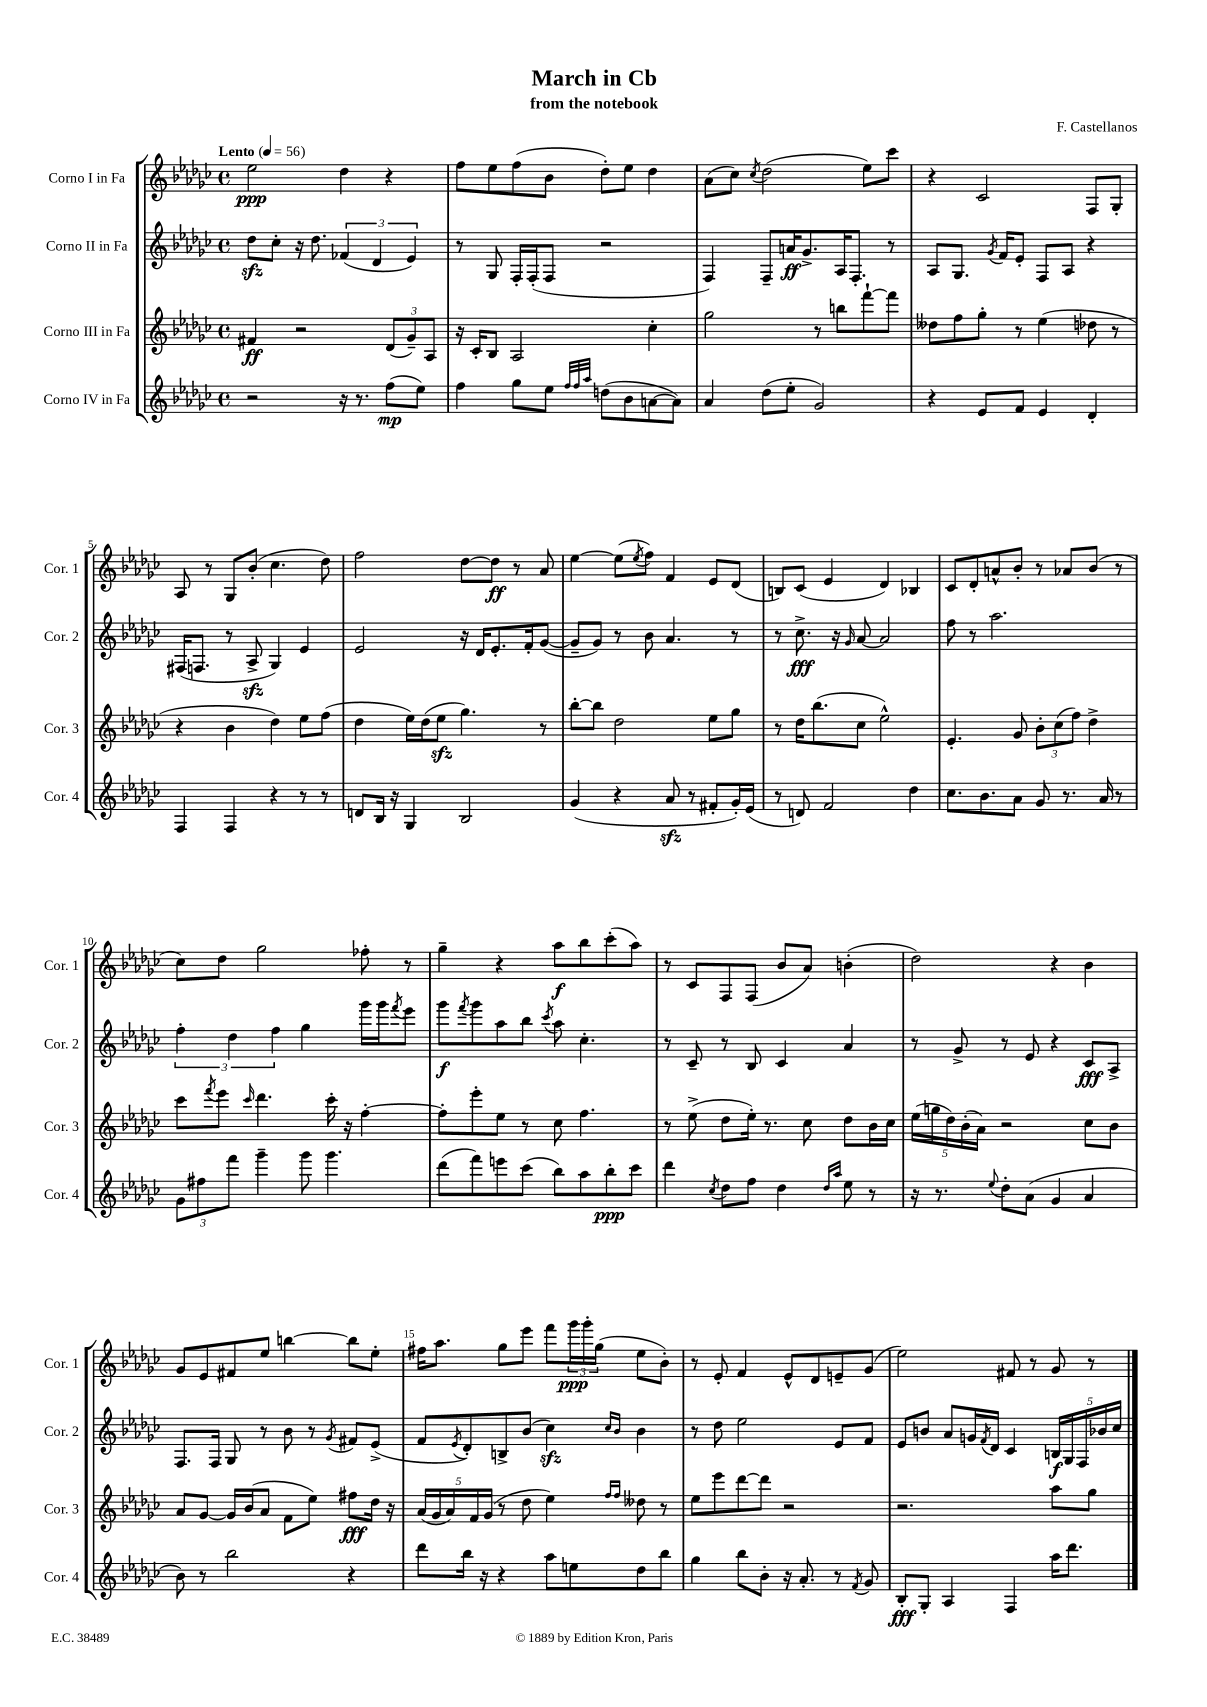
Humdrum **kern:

**kern	**kern	**kern	**kern
*staff4	*staff3	*staff2	*staff1
*clefG2	*clefG2	*clefG2	*clefG2
*k[b-e-a-d-g-c-]	*k[b-e-a-d-g-c-]	*k[b-e-a-d-g-c-]	*k[b-e-a-d-g-c-]
*M4/4	*M4/4	*M4/4	*M4/4
*met(c)	*met(c)	*met(c)	*met(c)
*MM56	*MM56	*MM56	*MM56
2r	4f#	8dd-	2ee-
.	.	8cc-'	.
.	2r	16r	.
.	.	8.dd-	.
16r	.	(6f-	4dd-
8.r	.	.	.
.	.	6d-	.
(8ff	(12d-	.	4r
.	12g-~)	6e-)	.
8ee-)	.	.	.
.	12A-	.	.
=	=	=	=
4ff	16r	8r	8ff
.	16c-'	.	.
.	8B-	8G-	8ee-
8gg-	2A-	16F'	(8ff
.	.	(16F'	.
8ee-	.	8F	8b-
32qqff	.	.	.
32qqff	.	.	.
32qqaa-	.	.	.
(8dd	.	2r	8dd-')
8b-	.	.	8ee-
[8a	4cc-'	.	4dd-
8a])	.	.	.
=	=	=	=
4a-	2gg-	4F)	(8a-
.	.	.	8cc-)
.	.	.	8qcc-
(8dd-	.	8F~	(2dd-
8ee-'	.	16a	.
.	.	8.g-^	.
2g-)	8r	.	.
.	8bb	16A-	.
.	.	8.F'	.
.	[8fff`	.	8ee-)
.	8fff]	8r	8ccc-
=	=	=	=
4r	8dd--	8A-	4r
.	8ff	8.G-	.
8e-	8gg-'	.	2c-
.	.	8qg-	.
.	.	16f	.
8f	8r	8e-'	.
4e-	(4ee-	8F	.
.	.	8A-	.
4d-'	8dd-	4r	8F
.	8r	.	8G-'
=	=	=	=
4F	4r	(16F#	8A-
.	.	8.F	.
.	.	.	8r
4F	4b-	8r	8G-
.	.	8A-^	(8b-'
4r	4dd-)	4G-)	4.cc-
8r	8ee-	4e-	.
8r	(8ff	.	8dd-)
=	=	=	=
8d	4dd-	2e-	2ff
16B-	.	.	.
16r	.	.	.
4G-	16ee-)	.	.
.	(16dd-	.	.
.	8ee-	.	.
2B-	4.gg-)	16r	[8dd-
.	.	16d-	.
.	.	8.e-'	8dd-]
.	.	.	8r
.	.	16f'	.
.	8r	([8g-	8a-
=	=	=	=
(4g-	[8bb-'	8g-~]	[4ee-
.	8bb-]	8g-)	.
4r	2dd-	8r	(8ee-]
.	.	.	8qee-
.	.	8b-	8ff)
8a-	.	4.a-	4f
8r	.	.	.
8f#'	8ee-	.	8e-
16g-')	8gg-	8r	(8d-
(16e-	.	.	.
=	=	=	=
8r	8r	8r	8B)
8d)	16dd-	8.cc-^	(8c-
.	(8.bb-	.	.
2f	.	.	4e-
.	.	16r	.
.	.	16qqg-	.
.	8cc-	[8a-	.
.	2ee-^^)	2a-]	4d-)
4dd-	.	.	4B-
=	=	=	=
8.cc-	4.e-'	8ff	8c-
.	.	8r	8d-'
8.b-	.	.	.
.	.	2.aa-	8a^^
8a-	8g-	.	8b-'
8g-	12b-'	.	8r
.	(12cc-	.	.
8.r	.	.	8a-
.	12ff)	.	.
.	4dd-^	.	(8b-
16a-	.	.	.
8r	.	.	8r
=	=	=	=
12g-	8ccc-	6ff'	8cc-)
12ff#	.	.	.
.	8qfff	.	.
.	8eee-	.	8dd-
12fff	.	6dd-	.
.	16qqccc-	.	.
4ggg-~	4.ddd-	.	2gg-
.	.	6ff	.
8ggg-	.	4gg-	.
4.ggg-	16ccc-'	.	.
.	16r	.	.
.	[4ff'	16ggg-	8ff-'
.	.	16ggg-	.
.	.	8qfff	.
.	.	8eee-	8r
=	=	=	=
(8ddd-	8ff']	8ggg-	4gg-~
.	.	8qfff	.
8fff)	8eee-'	8ggg-	.
8eee	8ee-	8aa-	4r
(8ccc-	8r	8bb-	.
.	.	8qccc-	.
8bb-)	8cc-	8aa-	8aa-
8aa-	4.ff	4.cc-'	8bb-
8bb-'	.	.	(8ccc-'
8ccc-	.	.	8aa-)
=	=	=	=
4ddd-	8r	8r	8r
.	(8ee-^	8c-~	8c-
8qcc-	.	.	.
8dd-	8dd-	8r	8F
8ff	16ee-')	8B-	(8F
.	8.r	.	.
4dd-	.	4c-	8b-
.	8cc-	.	8a-)
16qqdd-	.	.	.
16qqaa-	.	.	.
8ee-	8dd-	4a-	(4b'
8r	16b-	.	.
.	16cc-	.	.
=	=	=	=
16r	(20ee-	8r	2dd-)
.	20gg	.	.
8.r	.	.	.
.	20dd-)	.	.
.	.	8g-^	.
.	(20b-'	.	.
.	20a-)	.	.
8qqee-	.	.	.
8dd-'	2r	8r	.
(8a-	.	8e-	.
4g-	.	4r	4r
4a-	8cc-	8c-	4b-
.	8b-	8A-^	.
=	=	=	=
8b-)	8a-	8.F	8g-
8r	[8g-	.	8e-
.	.	16F	.
2bb-	16g-]	8G-	8f#
.	(16b-	.	.
.	8a-	8r	8ee-
.	8f	8b-	[4bb
.	8ee-)	8r	.
.	.	8qg-	.
4r	8ff#	8f#	8bb]
.	16dd-	(8e-^	8ee-'
.	16r	.	.
=	=	=	=
8ddd-	(20a-	8f	16ff#
.	20g-	.	.
.	.	.	8.aa-
.	20a-)	.	.
.	.	8qe-	.
16bb-	.	8d-')	.
.	20f	.	.
16r	.	.	.
.	(20g-	.	.
4r	8r	8B^	8gg-
.	8dd-	(8b-	8eee-
8aa-	4ee-)	4cc-)	8fff
8ee	.	.	24ggg-
.	.	.	24ggg-'
.	.	.	(24gg-
.	16qqff	16qqcc-	.
.	16qqff	16qqb-	.
8dd-	8dd--	4b-	8ee-
8bb-	8r	.	8b-')
=	=	=	=
4gg-	8ee-	8r	8r
.	8eee-	8dd-	8e-'
8bb-	[8ddd-	2ee-	4f
8b-'	8ddd-]	.	.
16r	2r	.	8e-^^
8.a-'	.	.	.
.	.	.	8d-
8r	.	8e-	8e~
8qf	.	.	.
8g-	.	8f	(8g-
=	=	=	=
8B-'	2.r	8e-	2ee-)
8G-'	.	8b	.
4A-	.	8a-	.
.	.	16g	.
.	.	8qf	.
.	.	16d-	.
4F	.	4c-	8f#
.	.	.	8r
16aa-	8aa-	20B	8g-
.	.	20G-	.
8.ddd-	.	.	.
.	.	20F	.
.	8gg-	.	8r
.	.	20b-	.
.	.	20cc-	.
==	==	==	==
*-	*-	*-	*-
